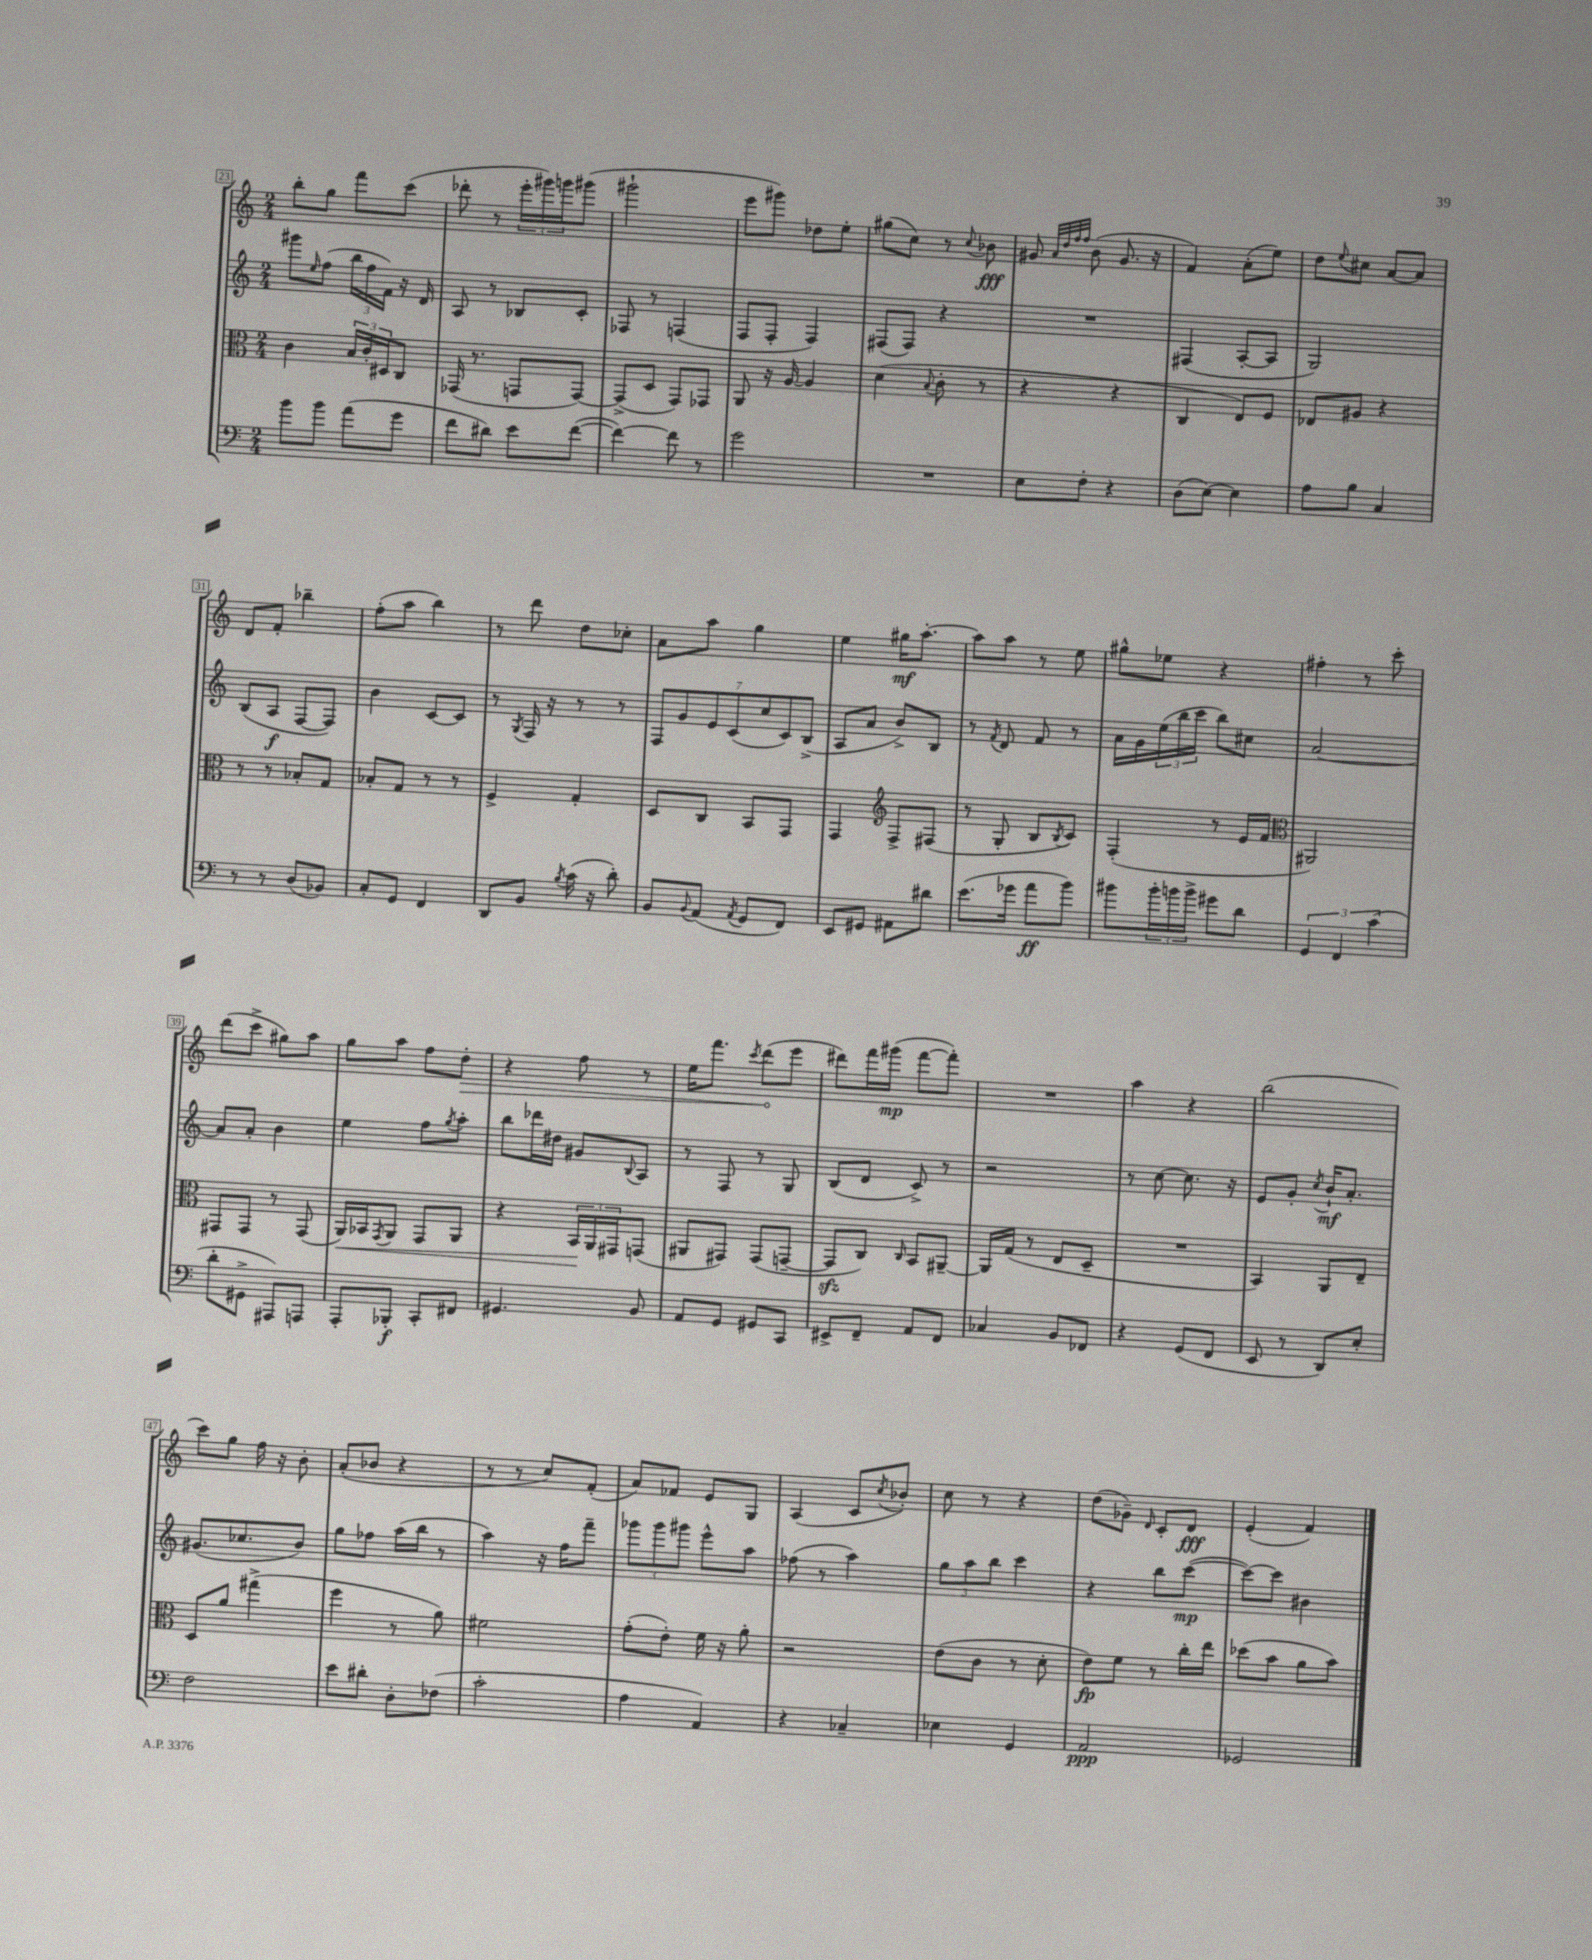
<<
\new StaffGroup <<
\new Staff = "s0" {
    \clef treble \key c \major \numericTimeSignature \time 2/4
    b''8-. g''8 f'''8 c'''8( |
    des'''8-. r8 \tuplet 3/2 { e'''16-. gis'''16) g'''16 } gis'''8( |
    gis'''2-! |
    e'''8 gis'''8) des''8 e''8-. |
    gis''8( c''8) r8 \appoggiatura { c''8 } bes'8\fff |
    gis'8 \grace { a'32 d''32 f''32 f''32 } b'8( gis'8. r16 |
    f'4) a'8-.( e''8) |
    d''8 \appoggiatura { e''8 } cis''8 a'8~ a'8 |
    d'8 f'8-. bes''4-- |
    f''8-.( a''8 b''4) |
    r8 d'''8 d''8 ces''8-. |
    a'8 a''8 g''4 |
    e''4 gis''16\mf a''8.~-. |
    a''8 a''8 r8 e''8 |
    gis''8-^ ees''8 r4 |
    fis''4-. r8 c'''8-. |
    d'''8( c'''8-> gis''8) a''8 |
    g''8 a''8 f''8 \once \override Hairpin.circled-tip = ##t d''8-.\> |
    r4 f''8 r8 |
    e''16 f'''8. \acciaccatura { c'''8 } d'''8\!( e'''8 |
    dis'''8) f'''16 gis'''16\mp( f'''8~ f'''8-.) |
    R2 |
    a''4 r4 |
    b''2( |
    c'''8) g''8 f''16 r16 b'8-. |
    a'8-.( bes'8 r4 |
    r8 r8 c''8) f'8-.( |
    a'8) fes'8 e'8 g8 |
    a4( c'8 \acciaccatura { c''8 } bes'8-.) |
    c''8 r8 r4 |
    d''8( ges'8--) \grace { d'16 } c'8-. d'8\fff |
    e'4-.( f'4) \bar "|." |
}
\new Staff = "s1" {
    \clef treble \key c \major \numericTimeSignature \time 2/4
    gis'''8 \grace { e''16 } f''8( \tuplet 3/2 { b''16 f''16 f'16) } r16 d'16 |
    a8 r8 bes8 c'8-. |
    fes8 r8 f4( |
    f8 f8-. f4) |
    fis8( fis8) r4 |
    R2 |
    fis4( a8~-. a8 |
    g2) |
    b8( a8\f f8~ f8) |
    b'4 c'8~ c'8 |
    r8 \acciaccatura { g8 } f16 r16 r8 r8 |
    \tuplet 7/4 { f8 g'8 e'8 c'8( c''8 c'8) b8->( } |
    a8 a'8 b'8->) b8 |
    r8 \acciaccatura { f'8 } d'8 f'8 r8 |
    a'16 g'16 \tuplet 3/2 { e''16( b''16 c'''16 } b''8) cis''8 |
    a'2~ |
    a'8 a'8-. b'4 |
    e''4 f''8 \acciaccatura { g''8 } a''8-. |
    b''8 des'''16 dis''16 gis'8 \appoggiatura { b8 } a8 |
    r8 f8 r8 g8 |
    b8( d'8 c'8->) r8 |
    r2 |
    r8 c''8~ c''8. r16 |
    e'8 g'8-. \acciaccatura { c''8 } b'16-!\mf a'8.-. |
    gis'8.( ces''8. b'8) |
    g''8 fes''8 a''16( b''16 r8 |
    a''4) r16 f''16 f'''8-- |
    \tuplet 3/2 { ges'''8 ges'''8 gis'''8 } e'''8-^ a''8 |
    fes''8( r8 a''4) |
    \tuplet 3/2 { g''8 a''8 b''8 } c'''4 |
    r4 b''8 c'''8~\mp( |
    c'''8~) c'''8 bis'4 \bar "|." |
}
\new Staff = "s2" {
    \clef alto \key c \major \numericTimeSignature \time 2/4
    c'4 \tuplet 3/2 { b16 c'16-. dis16 } c8 |
    ges,16( r8. g,8 g,8~) |
    g,8->( d8 g,8) ges,8 |
    a,8 r16 a16~ a4 |
    d'4( \appoggiatura { b8 } c'8-. r8 |
    r4 r4 |
    c4 e8) f8 |
    ees8 ais8 r4 |
    r8 r8 bes8-. g8 |
    bes8-. g8 r8 r8 |
    f4-> g4-. |
    d8 c8 b,8 g,8 |
    g,4 \clef treble f8-> fis8( |
    r8 g8-. b8 \acciaccatura { b8 } c'8) |
    f4-.( r8 e'16 f'16 |
    \clef alto ais,2) |
    gis,8 gis,8 r8 gis,8( |
    a,16\<) bes,16 \acciaccatura { g,8 } a,8 g,8 a,8 |
    r4 \tuplet 3/2 { b,16\! a,16 gis,16 } g,8( |
    ais,8 gis,8) gis,8( g,8~-- |
    g,8\sfz c8) \grace { c16 } b,8 ais,8~-- |
    ais,16 g16( r8 e8 d8-- |
    R2 |
    b,4) a,8 e8-- |
    d8 a'8 gis''4->( |
    f''4 r8 a'8) |
    fis'2 |
    g'8-.( e'8-.) f'16 r16 a'8-. |
    r2 |
    e'8( c'8 r8 d'8-. |
    e'8\fp) f'8 r8 c''16-. e''16 |
    des''8( b'8 a'8 b'8) \bar "|." |
}
\new Staff = "s3" {
    \clef bass \key c \major \numericTimeSignature \time 2/4
    b'8 b'8 a'8( g'8 |
    f'8 dis'8) e'8 f'8~( |
    f'4~) f'8 r8 |
    g'2 |
    R2 |
    e8 f8-. r4 |
    d8( e8~) e4 |
    a8 b8 c4 |
    r8 r8 d8( bes,8) |
    c8-. g,8 f,4 |
    d,8 b,8 \acciaccatura { b8 } c'16( r16 d'8-.) |
    b,8 \appoggiatura { b,8 } a,8( \acciaccatura { a,8 } g,8 f,8) |
    e,8 gis,8 ais,8 dis'8 |
    e'8.( ges'16 a'8\ff b'8) |
    bis'8 \tuplet 3/2 { bis'16-. b'16 b'16-> } gis'8 d'8 |
    \tuplet 3/2 { g,4 f,4 c'4( } |
    d'8-. gis,8-> ais,,8) a,,8 |
    a,,8-. bes,,8-.\f c,8-. fis,8 |
    gis,4. b,8 |
    a,8 g,8 gis,8 c,8 |
    eis,8-> f,8-- a,8 f,8 |
    ces4 b,8 fes,8 |
    r4 g,8( f,8 |
    e,8 r8 d,8) e8-. |
    f2 |
    e'8 dis'8-. d8-. fes8( |
    c'2-. |
    a4 a,4) |
    r4 ces4-- |
    ees4 g,4 |
    a,2\ppp |
    ges,2 \bar "|." |
}
>>
>>
\layout { \context { \Score currentBarNumber = #23 \override BarNumber.stencil = #(make-stencil-boxer 0.1 0.3 ly:text-interface::print) } }
